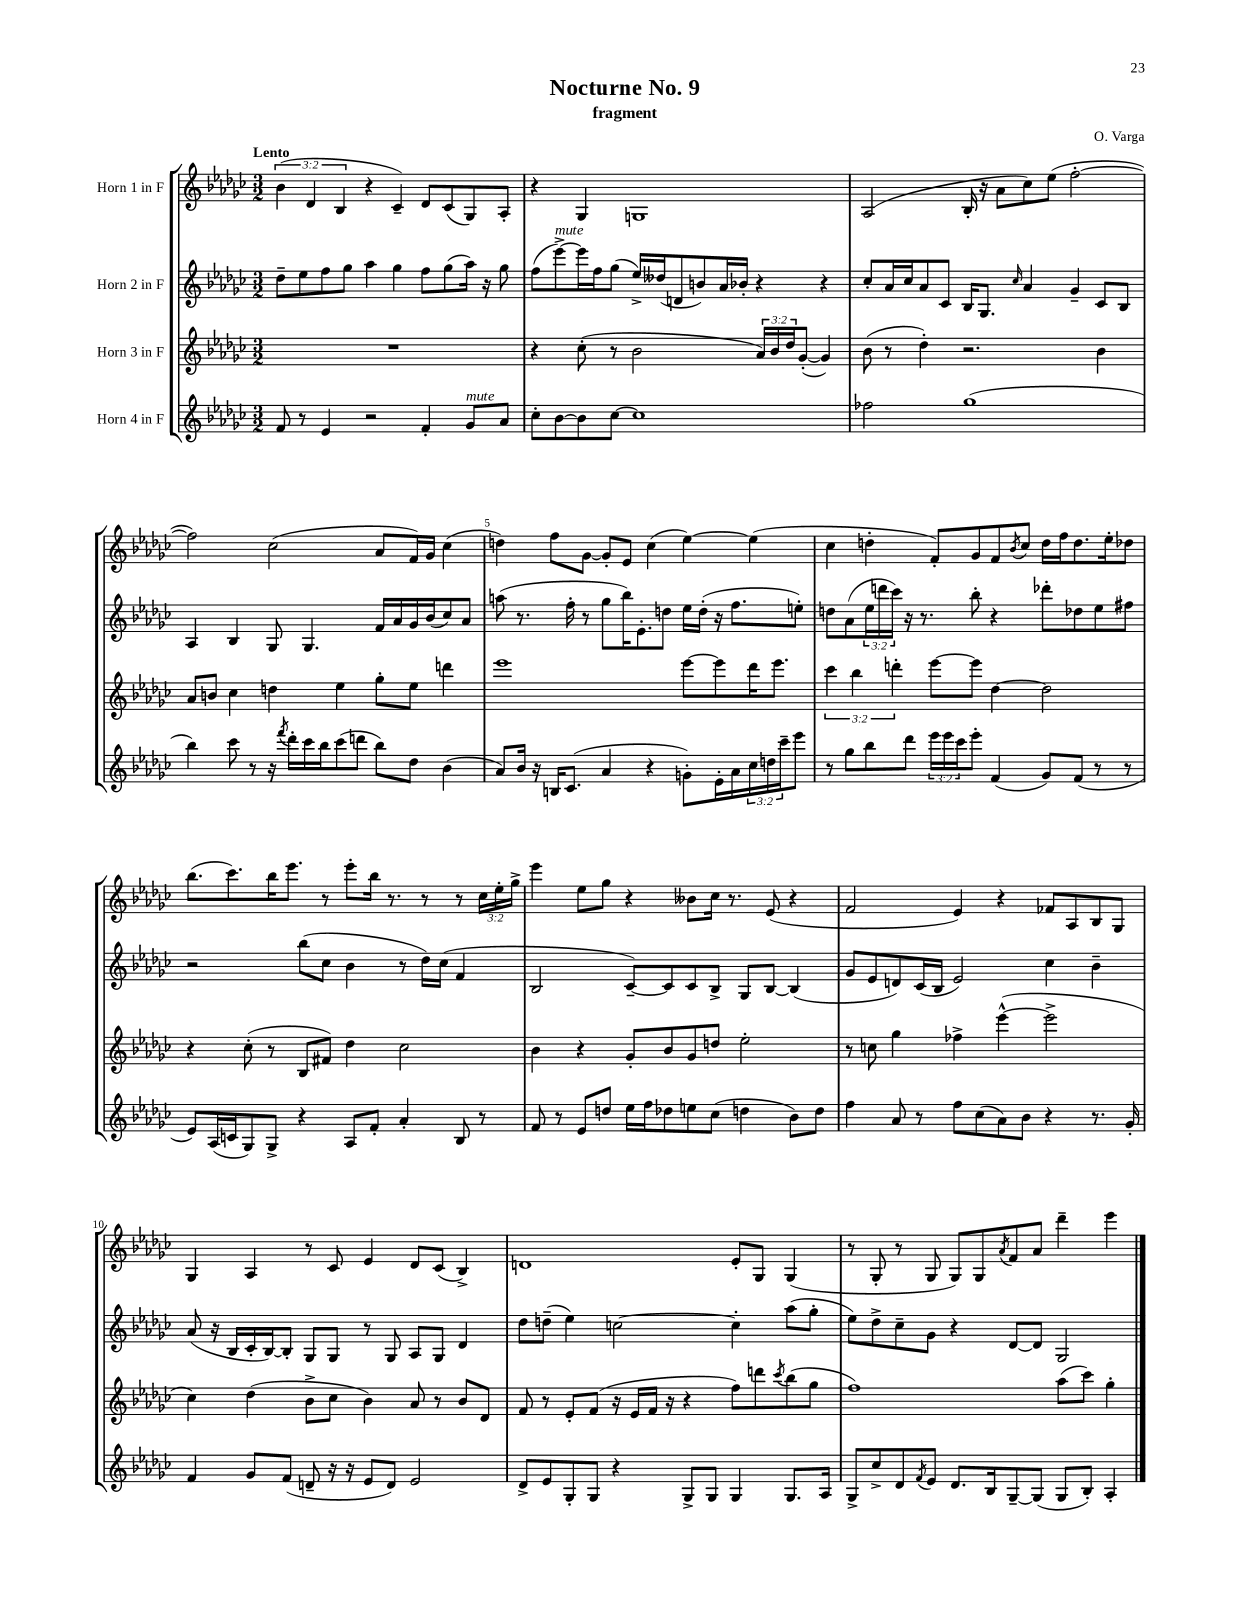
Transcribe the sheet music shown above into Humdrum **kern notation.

**kern	**kern	**kern	**kern
*part4	*part3	*part2	*part1
*staff4	*staff3	*staff2	*staff1
*I"Horn 4 in F	*I"Horn 3 in F	*I"Horn 2 in F	*I"Horn 1 in F
*clefG2	*clefG2	*clefG2	*clefG2
*k[b-e-a-d-g-c-]	*k[b-e-a-d-g-c-]	*k[b-e-a-d-g-c-]	*k[b-e-a-d-g-c-]
*M3/2	*M3/2	*M3/2	*M3/2
=1	=1	=1	=1
!	!	!	!LO:TX:a:B:t=Lento
8f/	1.r	8dd-~\L	(6b-\
8r	.	8ee-\	.
.	.	.	6d-/
4e-/	.	8ff\	.
.	.	.	6B-/
.	.	8gg-\J	.
2r	.	4aa-\	4r
.	.	4gg-\	4c-~/)
4f'/	.	8ff\L	8d-/L
.	.	(8gg-\	(8c-/
!LO:TX:a:i:t=mute	!	!	!
8g-/L	.	16aa-\Jk)	8G-/)
.	.	16r	.
8a-/J	.	8gg-\	8A-'/J
=2	=2	=2	=2
8cc-'\L	4r	(8ff\L	4r
!	!	!LO:TX:a:i:t=mute	!
[8b-\	.	[8eee-^\)	.
8b-\]	(8cc-'\	16eee-\L]	4G-/
.	.	16ff\J	.
[8cc-\J	8r	(8gg-\J	.
1cc-]	2b-\	16ee-^/LL)	1Gn
.	.	(16dd--X/J	.
.	.	8dn/	.
.	.	8bn/)	.
.	.	16a-/L	.
.	.	16b-X'/JJ	.
.	24a-/LL)	4r	.
.	24b-/	.	.
.	24dd-/J	.	.
.	([8g-'/J	.	.
.	4g-/])	4r	.
=3	=3	=3	=3
2ff-X\	(8b-\	8cc-'/L	(2A-/
.	8r	16a-/L	.
.	.	16cc-/J	.
.	4dd-'\)	8a-/	.
.	.	8c-/J	.
(1gg-	2.r	16B-/KL	16B-'/
.	.	8.G-/J	16r
.	.	.	8a-\L
.	.	16qqcc-/	.
.	.	4a-/	8cc-\)
.	.	.	(8ee-\J
.	.	4g-~/	[2ff'\
.	4b-\	8c-/L	.
.	.	8B-/J	.
!!LO:LB:g=z
=4	=4	=4	=4
4bb-\)	8a-/L	4A-/	2ff\])
.	8bn/J	.	.
8ccc-\	4cc-\	4B-/	.
8r	.	.	.
16r	4ddn\	8G-/	(2cc-\
8qfff/	.	.	.
16ddd-'\LL	.	.	.
16ccc-\	.	4.G-/	.
16bb-\J	.	.	.
(8ccc-\	4ee-\	.	.
8dddn\J	.	.	.
8bb-\L)	8gg-'\L	16f/LL	8a-/L
.	.	16a-/	.
8dd-\J	8ee-\J	16g-/	16f/L)
.	.	(16b-/J	16g-/JJ
(4b-\	4dddn\	8cc-/)	(4cc-\
.	.	8a-/J	.
=5	=5	=5	=5
8a-/L)	1eee-	(8aan\	4ddn\)
16b-/Jk	.	8.r	.
16r	.	.	.
16Bn/KL	.	.	8ff\L
(8.c-/J	.	16ff'\	.
.	.	8r	[8g-\J
4a-/	.	8gg-\L	8g-'/L]
.	.	16bb-\K)	8e-/J
.	.	8.e-'\	.
4r	.	.	(4cc-\
.	.	8ddn\J	.
8gn'\L)	[8eee-\L	16ee-\LL	[4ee-\)
.	.	(16dd'\JJ	.
16e-'\L	8eee-\]	16r	.
16a-\	.	8.ff\L	.
24cc-\	16ddd-\K	.	(4ee-\]
24ddn\	.	.	.
.	8.eee-\J	.	.
24ccc-~\J	.	.	.
8eee-\J	.	8een'\J)	.
=6	=6	=6	=6
8r	6ccc-\	8ddn\L	4cc-\
8gg-\L	.	(8a-\	.
.	6bb-\	.	.
8bb-\	.	24ee-\L	4ddn'\
.	.	24dddn\	.
.	6dddn'\	24ccc-\JJ)	.
8ddd-\J	.	16r	.
.	.	8.r	.
24eee-\LL	[8eee-\L	.	8f'/L)
24eee-\	.	.	.
24ccc-\J	.	.	.
8eee-'\J	8eee-\J]	8bb-'\	8g-/
(4f/	[4dd-\	4r	8f/
.	.	.	8qb-/
.	.	.	8cc-/J
8g-/L)	2dd-\]	8ddd-X'\L	16dd\LL
.	.	.	16ff\J
(8f/J	.	8dd-X\	8.dd\
8r	.	8ee-\	.
.	.	.	16ee-'\k
8r	.	8ff#X\J	8dd-X\J
!!LO:LB:g=z
=7	=7	=7	=7
8e-/L)	4r	2r	(8.bb-\L
(16A-/L	.	.	.
16cn/J	.	.	8.ccc-\)
8G-/)	(8cc-'\	.	.
8G-^/J	8r	.	16bb-\K
.	.	.	8.eee-\J
4r	8B-/L	(8bb-\L	.
.	8f#X/J)	8cc-\J	8r
8A-/L	4dd-\	4b-\	8eee-'\L
8f'/J	.	.	16bb-\Jk
.	.	.	8.r
4a-'/	2cc-\	8r	.
.	.	16dd-\LL)	8r
.	.	(16cc-\JJ	.
8B-/	.	4f/	8r
8r	.	.	24cc-\LL
.	.	.	24ee-'\
.	.	.	24gg-^\JJ
=8	=8	=8	=8
8f/	4b-\	2B-/	4eee-\
8r	.	.	.
8e-/L	4r	.	8ee-\L
8ddn/J	.	.	8gg-\J
16ee-\LL	8g-'/L	[8c-~/L)	4r
16ff\J	.	.	.
8dd-X\	8b-/	8c-/]	.
8een\	8g-/	8c-/	8b--X\L
(8cc-\J	8ddn/J	8B-^/J	16cc-\Jk
.	.	.	8.r
4ddn\	2ee-'\	8G-/L	.
.	.	[8B-/J	(8e-/
8b-\L)	.	(4B-/]	4r
8dd\J	.	.	.
=9	=9	=9	=9
4ff\	8r	8g-/L	2f/
.	8ccn\	8e-/	.
8a-/	4gg-\	8dn/)	.
8r	.	(16c-/L	.
.	.	16B-/JJ	.
8ff\L	4ff-X^\	2e-/)	4e-/)
(8cc-\	.	.	.
8a-\)	([4eee-^^\	.	4r
8b-\J	.	.	.
4r	2eee-^\]	4cc-\	8f-X/L
.	.	.	8A-/
8.r	.	4b-~\	8B-/
.	.	.	8G-/J
16g-'/	.	.	.
!!LO:LB:g=z
=10	=10	=10	=10
4f/	4cc-\)	(8a-/	4G-/
.	.	16r	.
.	.	16B-/LL	.
8g-/L	(4dd-\	16c-'/	4A-/
.	.	[16B-/J)	.
(8f/J	.	8B-'/J]	.
8dn~/	8b-^\L	8G-/L	8r
16r	8cc-\J	8G-/J	8c-/
16r	.	.	.
8e-/L	4b-\)	8r	4e-/
8d/J)	.	8G-/	.
2e-/	8a-/	8A-/L	8d-/L
.	8r	8G-/J	(8c-/J
.	8b-/L	4d-/	4B-^/)
.	8d-/J	.	.
=11	=11	=11	=11
8d-^/L	8f/	8dd-\L	1dn
8e-/	8r	(8ddn~\J	.
8G-'/	8e-'/L	4ee-\)	.
8G-/J	(8f/J	.	.
4r	16r	[2ccn\	.
.	16e-/LL	.	.
.	16f/JJ	.	.
.	16r	.	.
8G-^/L	4r	.	.
8G-/J	.	.	.
4G-/	8ff\L)	4cc'\]	8e-'/L
.	8dddn\	.	8G-/J
.	8qccc-/	.	.
8.G-/L	(8bb-\	(8aa-\L	(4G-/
.	8gg-\J	8gg-'\J	.
16A-/Jk	.	.	.
=12	=12	=12	=12
8G-^/L	1ff)	8ee-\L)	8r
8cc-^/	.	8dd-^\	8G-'/
8d-/	.	8cc-~\	8r
8qf/	.	.	.
8e-/J	.	8g-\J	8G-/
8.d-/L	.	4r	8G-/L)
.	.	.	8G-/
16B-/k	.	.	.
.	.	.	8qa-/
[8G-~/	.	[8d-/L	8f/
(8G-/J]	.	8d-/J]	8a-/J
8G-/L	(8aa-\L	2G-/	4ddd-~\
8B-'/J)	8ccc-\J)	.	.
4A-'/	4gg-'\	.	4eee-\
==	==	==	==
*-	*-	*-	*-
